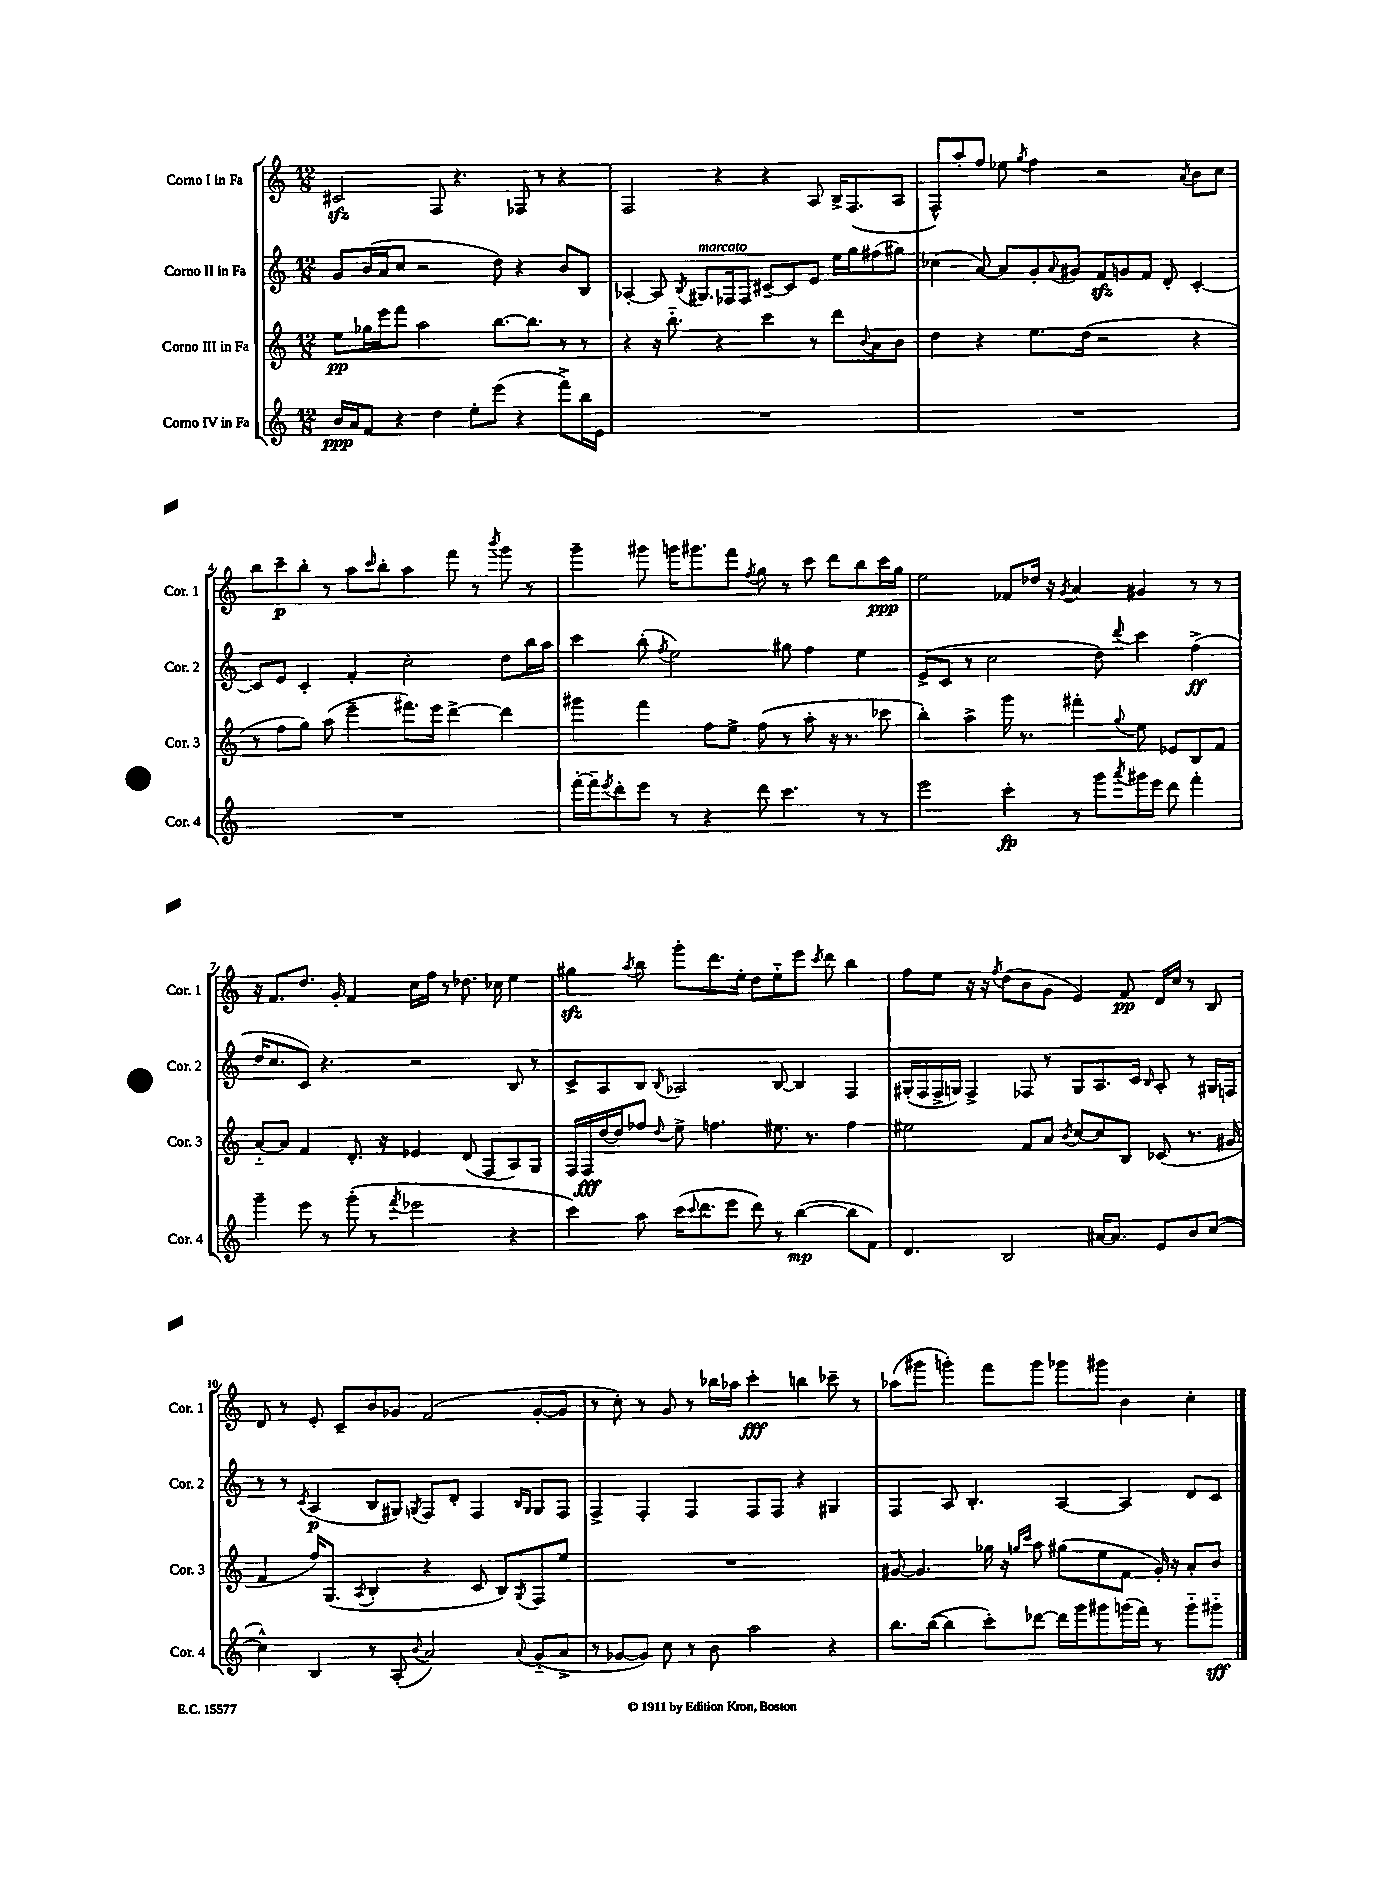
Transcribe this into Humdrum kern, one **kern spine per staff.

**kern	**kern	**kern	**kern
*staff4	*staff3	*staff2	*staff1
*clefG2	*clefG2	*clefG2	*clefG2
*k[]	*k[]	*k[]	*k[]
*M12/8	*M12/8	*M12/8	*M12/8
16b	8ee	8g	2c#
16a	.	.	.
8f	16gg-	(16b	.
.	16eee	16a	.
4r	8fff	8cc	.
.	2aa	2r	.
4dd	.	.	8F
.	.	.	4.r
8ee'	.	.	.
(8eee	[8.bb	8dd)	.
4r	.	4r	8F-
.	8.bb]	.	.
.	.	.	8r
8fff^)	8r	8b	4r
16bb	8r	8B	.
16e	.	.	.
=	=	=	=
1.r	4r	[4A-'	2F
.	16r	8A-]	.
.	8.bb'~	.	.
.	.	8qB	.
.	.	8.G#	.
.	4r	.	4r
.	.	16F-	.
.	.	8F-	.
.	4ccc	[8c#~	4r
.	.	8c#]	.
.	8r	8e	8A
.	8ddd	16ee	16B^
.	.	16gg	(8.F
.	8qqb	.	.
.	8a	(8ff#	.
.	8b	8gg#)	8A
=	=	=	=
1.r	4dd	(4cc-	8F^^)
.	.	.	8aa'
.	4r	[8a)	8ff
.	.	8a]	8ee-
.	.	.	8qgg
.	8.ee	8g'	4ff
.	.	8qqa	.
.	.	8g#	.
.	(16dd	.	.
.	2r	8f	2r
.	.	8g	.
.	.	8f	.
.	.	8d'	.
.	.	.	8qa
.	4r	[4c'	8b
.	.	.	8cc
=	=	=	=
1.r	8r	8c]	8bb
.	8ff	8e	8ccc~
.	8gg)	4c'	8bb'
.	(8aa	.	8r
.	4eee~	4f'	8aa
.	.	.	16qqccc
.	.	.	8bb'
.	8.fff#)	2cc'	4aa
.	16eee	.	.
.	[4ddd^	.	8fff
.	.	.	8r
.	.	.	8qbbb
.	4ddd]	8dd	8ggg
.	.	16bb	8r
.	.	16aa	.
=	=	=	=
[16fff'	4ggg#	4ccc	4ggg~
16fff~]	.	.	.
8qeee	.	.	.
8ddd'	.	.	.
8eee	4fff	(8bb'	8ggg#
.	.	8qff	.
8r	.	2ee)	16ggg
.	.	.	8.ggg#
4r	8ff	.	.
.	8ee^	.	8fff
.	.	.	8qff
8ddd	(8ff	.	8gg
4.ccc	8r	8gg#	8r
.	8aa'	4ff	8ccc
.	16r	.	8ddd
.	8.r	.	.
8r	.	4ee	8bb
8r	8ccc-	.	16ccc
.	.	.	16gg
=	=	=	=
2eee	4bb')	(8e^	2ee
.	.	8c	.
.	4aa^	8r	.
.	.	2cc	.
4ccc'	16ggg	.	8f-
.	8.r	.	.
.	.	.	16dd-
.	.	.	16r
.	.	.	8qg
8r	4fff#'	.	4a
8ggg	.	8dd)	.
8qaaa	8qqgg	8qqddd	.
16ggg#	8ee	4ccc	4g#
16eee	.	.	.
8ddd	8e-	.	.
4fff'	8B	(4ff^	8r
.	8f	.	8r
=	=	=	=
4ggg~	[8a'~	16dd	16r
.	.	8.cc	8.f
.	8a]	.	.
8eee	4f	8c)	8.dd
8r	.	4.r	.
.	.	.	16g'
(8ggg'	8.d'	.	4f
8r	.	.	.
.	16r	.	.
8qfff	.	.	.
2eee-	4e-	2r	16cc
.	.	.	16ff
.	.	.	8r
.	(8d	.	8.dd-
.	8F	.	.
.	.	.	16cc-
4r	8A)	8B	4ee
.	8G	8r	.
=	=	=	=
4ccc)	16F	8c^	4gg#
.	16F	.	.
.	[16dd	8A	.
.	16dd]	.	.
.	.	.	8qaa
8aa	8ff-	8B	8bb
.	8qqdd	8qqB	.
(16ccc	8ee^	2A-	8ggg'
8qqccc	.	.	.
8.ddd	.	.	.
.	4.ff	.	8.ddd
8eee	.	.	.
.	.	.	16ee'
8ddd)	.	.	8dd
8r	8.ee#	[8B	8ee'~
([4bb	.	4B]	8eee
.	8.r	.	.
.	.	.	8qccc
.	.	.	8ddd
8bb]	4ff	4F	4bb
8f)	.	.	.
=	=	=	=
4.d	2ee#	(16G#'	8ff
.	.	16F	.
.	.	16F^	8ee
.	.	16G)	.
.	.	4F^	16r
.	.	.	16r
.	.	.	8qff
2B	.	.	(8dd
.	8f	8F-	8b
.	8a	8r	8g
.	8qb	.	.
.	[8cc	8G	4e)
[16a#	8cc]	8.A	.
8.a#]	.	.	.
.	8B	.	8f
.	.	16c	.
.	.	16qqB	.
8e	(8c-	8A'	16d
.	.	.	16cc
8b	8.r	8r	8r
([8cc	.	16G#	8B
.	16g#	16F	.
=	=	=	=
4cc^^])	4f	8r	8d
.	.	8r	8r
.	.	8qc	.
4B	16ff)	(4A	8e'
.	(8.G	.	.
.	.	.	8c~
.	8qA	.	.
8r	4B'	8B	8b
(8A'	.	8G#)	8g-
8qqb	.	8qG	.
2a)	4r	8F	(2f
.	.	8d'	.
.	8c	4F	.
.	8B)	.	.
.	.	16qqB	.
8qqa	8qG	16qqG	.
(8g'~	8F	8G	[8g-'
8a^	8ee	8F	8g-]
=	=	=	=
8r	1.r	4F^	8r
[8g-	.	.	8cc')
8g-])	.	4F'	8r
8cc	.	.	8g
8r	.	4F	8r
8b	.	.	16bb-
.	.	.	16aa-
2aa	.	8F	4ccc'
.	.	8F	.
.	.	4r	4bb
4r	.	4G#	8ccc-~
.	.	.	8r
=	=	=	=
8.bb	[8g#	4F	(8aa-
.	4.g#]	.	8ggg#
([16bb	.	.	.
4bb]	.	8A	4ggg')
.	.	4.B'	.
8ccc')	16gg-	.	8fff
.	16r	.	.
.	16qqgg	.	.
.	16qqccc	.	.
[8ddd-	8aa	.	8ggg
16ddd-]	(8gg#	[4A	8ggg-
16ggg	.	.	.
8ggg#	8ee	.	8ggg#
(16ggg	8f	4A]	4b
16fff)	.	.	.
8r	16g#')	.	.
.	16r	.	.
8ggg'~	8a'	8d	4cc'
8ggg#'~	8b	8c	.
==	==	==	==
*-	*-	*-	*-
